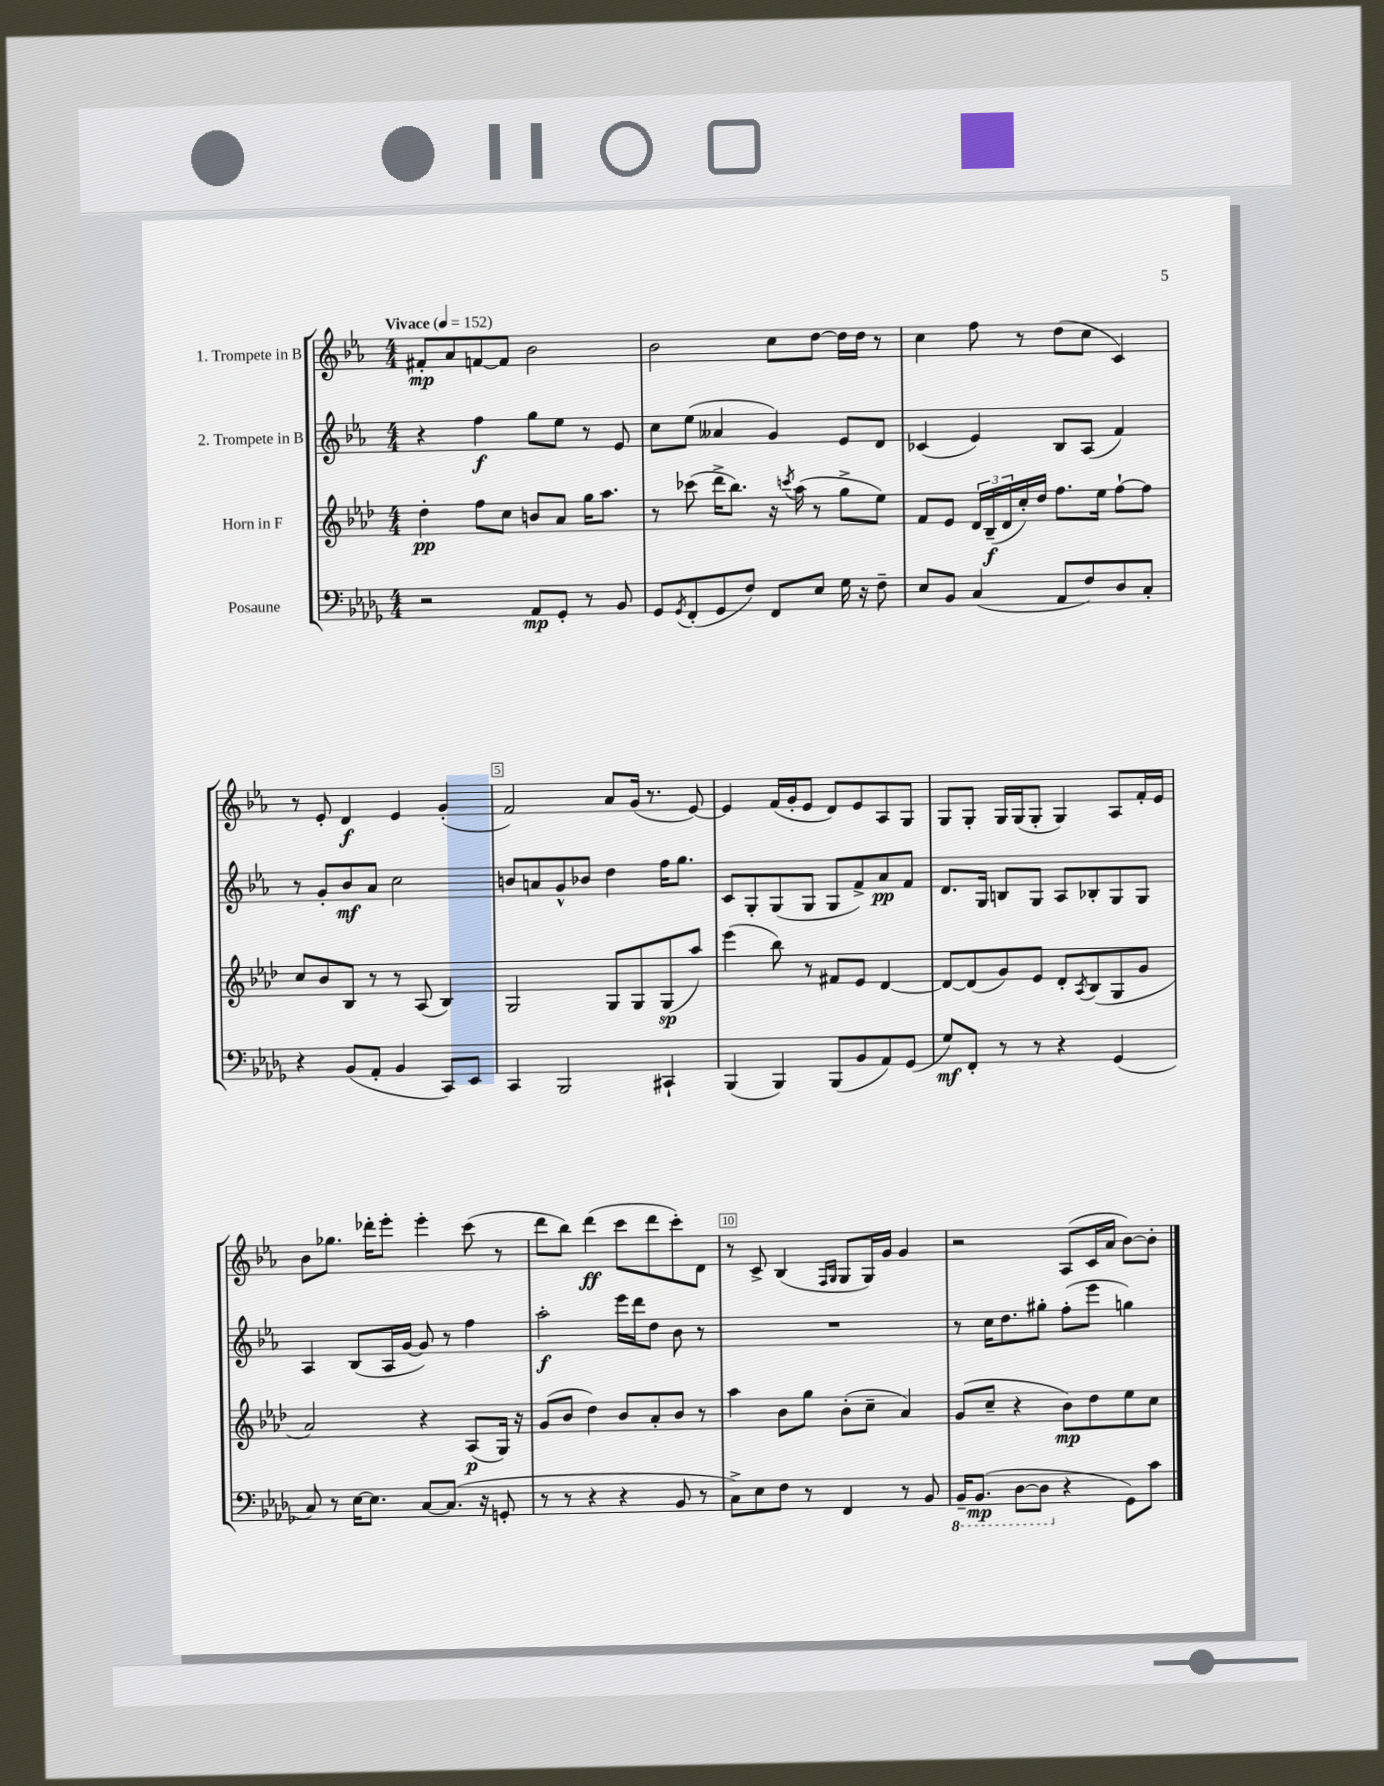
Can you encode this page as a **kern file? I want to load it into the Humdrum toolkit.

**kern	**dynam	**kern	**dynam	**kern	**dynam	**kern	**dynam
*part4	*part4	*part3	*part3	*part2	*part2	*part1	*part1
*staff4	*staff4	*staff3	*staff3	*staff2	*staff2	*staff1	*staff1
*I"Posaune	*	*I"Horn in F	*	*I"2. Trompete in B	*	*I"1. Trompete in B	*
*clefF4	*	*clefG2	*	*clefG2	*	*clefG2	*
*k[b-e-a-d-g-]	*	*k[b-e-a-d-]	*	*k[b-e-a-]	*	*k[b-e-a-]	*
*M4/4	*	*M4/4	*	*M4/4	*	*M4/4	*
*MM152	*	*MM152	*	*MM152	*	*MM152	*
=1	=1	=1	=1	=1	=1	=1	=1
!	!	!	!	!	!	!LO:TX:a:B:t=Vivace	!
2r	.	4dd-'\	pp	4r	.	8f#X'/L	mp
.	.	.	.	.	.	8a-/	.
.	.	8ff\L	.	4ff\	f	[8fn/	.
.	.	8cc\J	.	.	.	8f/J]	.
8AA-/L	mp	8bn/L	.	8gg\L	.	2b-\	.
8GG-'/J	.	8a-/J	.	8ee-\J	.	.	.
8r	.	16gg\KL	.	8r	.	.	.
.	.	8.aa-\J	.	.	.	.	.
8BB-/	.	.	.	8e-/	.	.	.
=2	=2	=2	=2	=2	=2	=2	=2
8GG-/L	.	8r	.	8cc\L	.	2b-\	.
8qGG-/	.	.	.	.	.	.	.
(8FF'/	.	(8ccc-X\	.	(8ee-\J	.	.	.
8GG-/	.	16ddd-^\KL	.	4a--X/	.	.	.
.	.	8.bb-\J)	.	.	.	.	.
8F/J)	.	.	.	.	.	.	.
8FF/L	.	16r	.	4g/)	.	8cc\L	.
.	.	8qcccn/	.	.	.	.	.
.	.	(16aa-\	.	.	.	.	.
8E-/J	.	8r	.	.	.	[8dd\J	.
16G-\	.	8gg^\L	.	8e-/L	.	16dd\LL]	.
16r	.	.	.	.	.	16dd\JJ	.
8F~\	.	8ee-\J)	.	8d/J	.	8r	.
=3	=3	=3	=3	=3	=3	=3	=3
8E-/L	.	8f/L	.	(4c-X/	.	4cc\	.
8BB-/J	.	8e-/J	.	.	.	.	.
(4C/	.	24d-/LL	.	4e-/)	.	8ff\	.
.	.	(24B-~/	f	.	.	.	.
.	.	24d-/	.	.	.	.	.
.	.	16cc'/)	.	.	.	8r	.
.	.	16dd-/JJ	.	.	.	.	.
8AA-/L	.	8.ff\L	.	8B-/L	.	(8dd\L	.
8F/)	.	.	.	(8A-/J	.	8cc\J	.
.	.	16ee-\Jk	.	.	.	.	.
8D-/	.	[8ff`\L	.	4f/)	.	4c/)	.
8C'/J	.	8ff\J]	.	.	.	.	.
!!LO:LB:g=z
=4	=4	=4	=4	=4	=4	=4	=4
4r	.	8cc/L	.	8r	.	8r	.
.	.	8b-/	.	8g'/L	.	8e-'/	.
(8BB-/L	.	8B-/J	.	8b-/	mf	4d/	f
8AA-'/J	.	8r	.	8a-/J	.	.	.
4BB-/	.	8r	.	2cc\	.	4e-/	.
.	.	(8A-/	.	.	.	.	.
8CC/L)	.	4B-/)	.	.	.	(4g'/	.
8EE-/J	.	.	.	.	.	.	.
=5	=5	=5	=5	=5	=5	=5	=5
4CC/	.	2G/	.	8bn/L	.	2f/)	.
.	.	.	.	8an/	.	.	.
2BBB-/	.	.	.	8g^^/	.	.	.
.	.	.	.	8b-X/J	.	.	.
.	.	8G/L	.	4dd\	.	8a-/L	.
.	.	8G/	.	.	.	(16g/Jk	.
.	.	.	.	.	.	8.r	.
4CC#X`/	.	(8G/	sp	16ff\KL	.	.	.
.	.	.	.	8.gg\J	.	.	.
.	.	8aa-/J)	.	.	.	[8e-/)	.
=6	=6	=6	=6	=6	=6	=6	=6
(4BBB-/	.	(4eee-\	.	8c/L	.	4e-/]	.
.	.	.	.	8G'/	.	.	.
4BBB-/)	.	8bb-\)	.	(8G/	.	(16f/LL	.
.	.	.	.	.	.	16g'/J	.
.	.	8r	.	8G/J	.	8e-/J	.
(8BBB-/L	.	8f#X/L	.	8G/L	.	8d/L)	.
8BB-/	.	8e-/J	.	8f^/)	.	8e-/	.
8AA-/)	.	[4d-/	.	8a-/	pp	8A-/	.
(8GG-/J	.	.	.	8f/J	.	8G/J	.
=7	=7	=7	=7	=7	=7	=7	=7
8G-/L)	mf	8d-/L_	.	8.d/L	.	8G/L	.
8FF'/J	.	(8d-/]	.	.	.	8G'/J	.
.	.	.	.	16G/Jk	.	.	.
8r	.	8g/)	.	8Bn/L	.	16G/LL	.
.	.	.	.	.	.	(16G/J	.
8r	.	8e-/J	.	8G/J	.	8G'/J	.
4r	.	8d-'/L	.	8A-/L	.	4G/)	.
.	.	8qA-/	.	.	.	.	.
.	.	(8B-/	.	8B-X'/	.	.	.
(4GG-/	.	8G/	.	8G/	.	8A-/L	.
.	.	8g/J	.	8G/J	.	16f'/L	.
.	.	.	.	.	.	16e-/JJ	.
!!LO:LB:g=z
=8	=8	=8	=8	=8	=8	=8	=8
8C/)	.	2a-/)	.	4A-/	.	8b-\L	.
8r	.	.	.	.	.	8.gg-X\J	.
[16E-\KL	.	.	.	(8B-/L	.	.	.
8.E-\J]	.	.	.	.	.	16ddd-X'\KL	.
.	.	.	.	16A-/L	.	8eee-'\J	.
.	.	.	.	[16g/JJ	.	.	.
[8C/L	.	4r	.	8g/])	.	4eee-'\	.
(8.C/J]	.	.	.	8r	.	.	.
.	.	(8A-/L	p	4ff\	.	(8ccc\	.
16r	.	.	.	.	.	.	.
8GGn'/	.	16G/Jk)	.	.	.	8r	.
.	.	16r	.	.	.	.	.
=9	=9	=9	=9	=9	=9	=9	=9
8r	.	(8g/L	.	2aa-'\	f	8ddd\L	.
8r	.	8b-/J	.	.	.	8bb-\J)	.
4r	.	4dd-\)	.	.	.	(4ddd\	ff
4r	.	8b-/L	.	16eee-\LL	.	8ccc\L	.
.	.	.	.	16ddd\J	.	.	.
.	.	8a-'/	.	8dd\J	.	8ddd\	.
8BB-/	.	8b-/J	.	8b-\	.	8ccc'\)	.
8r	.	8r	.	8r	.	8d\J	.
=10	=10	=10	=10	=10	=10	=10	=10
8C^\L)	.	4aa-\	.	1r	.	8r	.
8E-\	.	.	.	.	.	8c^/	.
8F\J	.	8b-\L	.	.	.	(4B-/	.
8r	.	8gg\J	.	.	.	.	.
.	.	.	.	.	.	16qqF/LL	.
.	.	.	.	.	.	16qqG/JJ	.
4FF/	.	(8b-'\L	.	.	.	8G/L	.
.	.	8cc~\J	.	.	.	16G/L)	.
.	.	.	.	.	.	16g/JJ	.
8r	.	4a-/)	.	.	.	4g/	.
8BB-/	.	.	.	.	.	.	.
=11	=11	=11	=11	=11	=11	=11	=11
*8ba	*	*	*	*	*	*	*
16BBB-~/KL	.	(8g/L	.	8r	.	2r	.
(8.BBB-/J	mp	.	.	.	.	.	.
.	.	8cc~/J	.	16cc\KL	.	.	.
.	.	.	.	8.dd\	.	.	.
[8DD-\L	.	4r	.	.	.	.	.
8DD-\J]	.	.	.	8gg#X'\J	.	.	.
*X8ba	*	*	*	*	*	*	*
4r	.	8b-\L)	mp	(8ff'\L	.	(8A-/L	.
.	.	8dd-\	.	8eee-\J	.	16c/L	.
.	.	.	.	.	.	16a-/JJ	.
8GG-\L)	.	8ee-\	.	4ggn\)	.	[8b-\L)	.
8c\J	.	8cc\J	.	.	.	8b-'\J]	.
==	==	==	==	==	==	==	==
*-	*-	*-	*-	*-	*-	*-	*-
